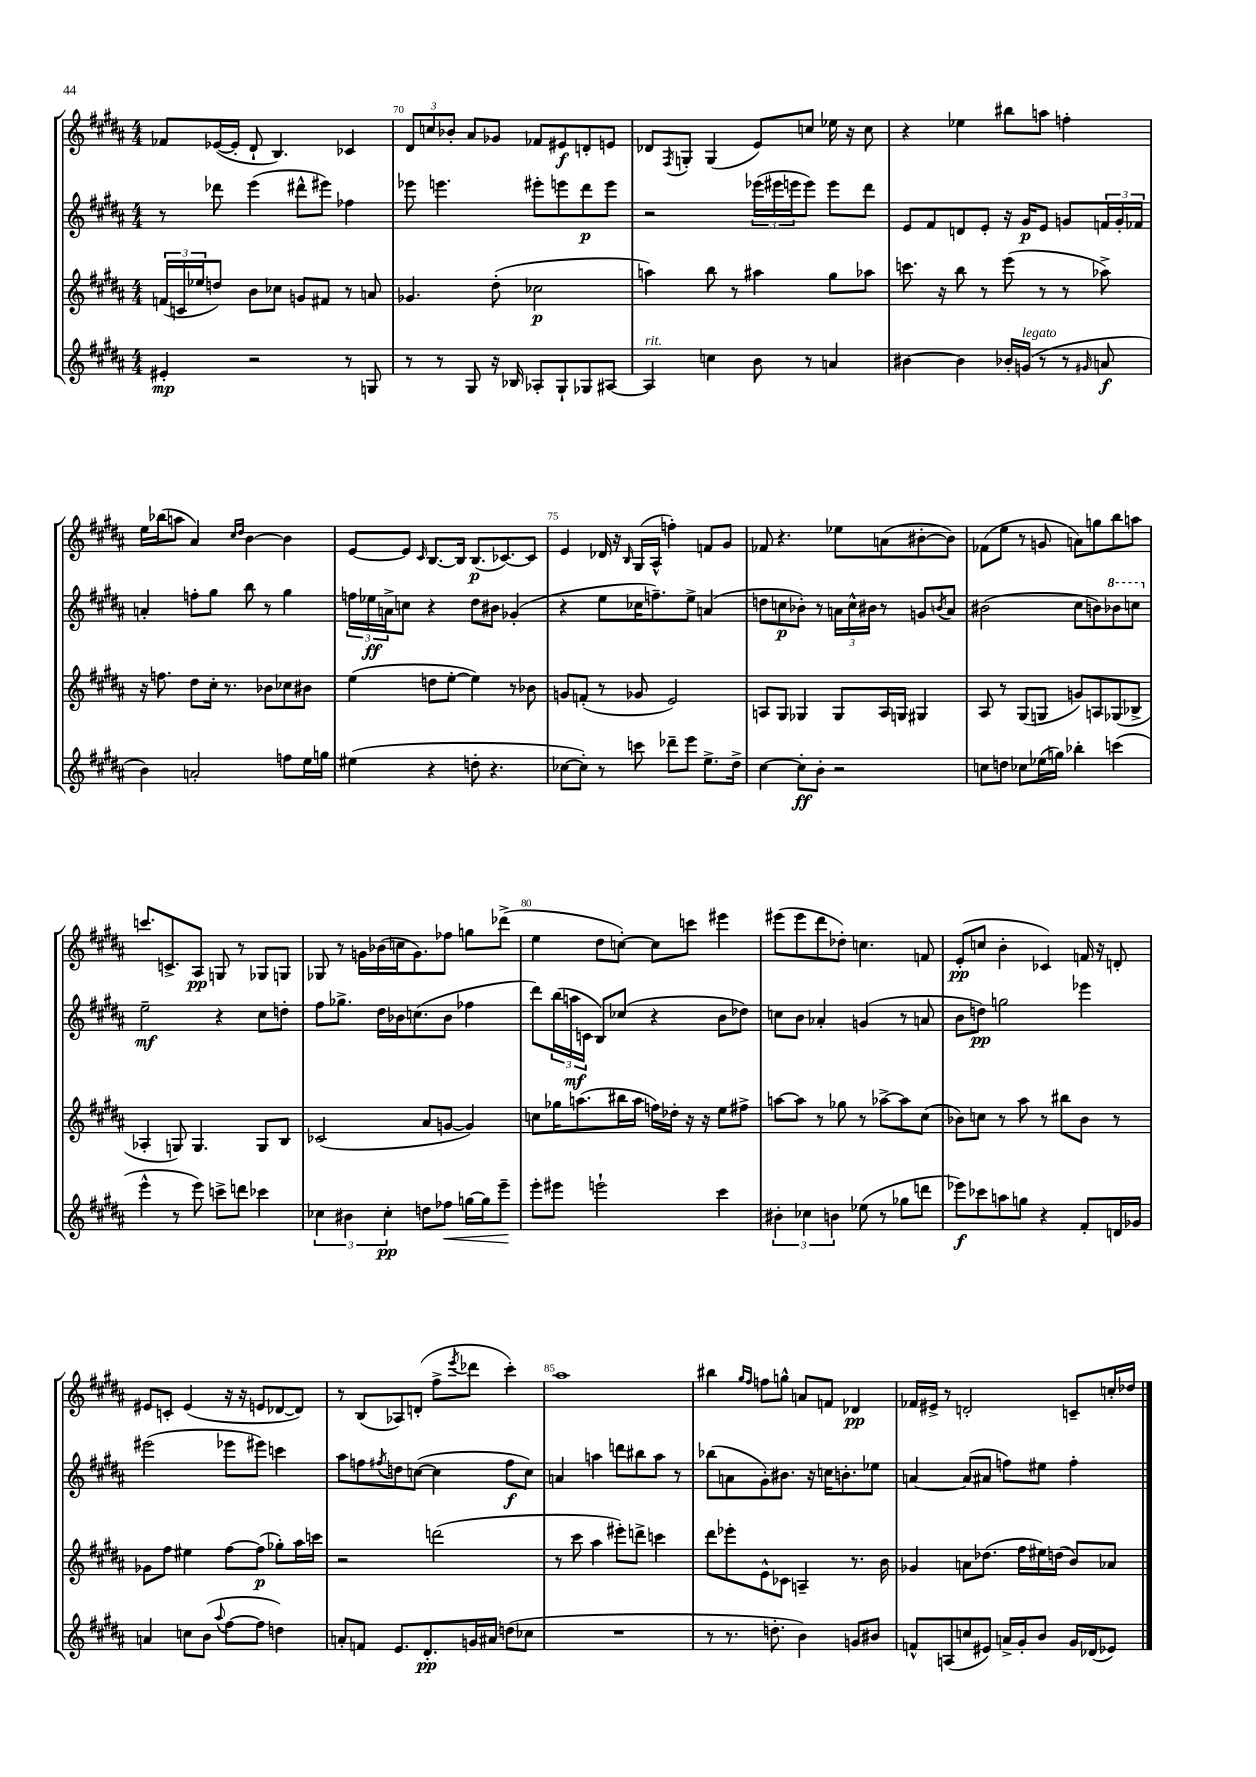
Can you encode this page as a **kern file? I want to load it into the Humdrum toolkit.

**kern	**kern	**kern	**kern
*staff4	*staff3	*staff2	*staff1
*clefG2	*clefG2	*clefG2	*clefG2
*k[f#c#g#d#a#]	*k[f#c#g#d#a#]	*k[f#c#g#d#a#]	*k[f#c#g#d#a#]
*M4/4	*M4/4	*M4/4	*M4/4
4e#'	(24f	8r	8f-
.	24c	.	.
.	24ee-	.	.
.	8dd)	8ddd-	([16e-
.	.	.	16e-']
2r	8b	(4eee	8d#`
.	8cc-	.	4.B)
.	8g	8ddd#^^	.
.	8f#	8eee#)	.
8r	8r	4ff-	4c-
8G	8a	.	.
=	=	=	=
8r	4.g-	8eee-	12d#
.	.	.	12cc
8r	.	4.eee	.
.	.	.	12b-'
8G#	.	.	8a#
16r	(8dd#'	.	8g-
16B-	.	.	.
8A-'	2cc-	8eee#'	8f-
8G#`	.	8eee	8e#
8G-	.	8ddd#	8d'
[8A#	.	8eee	8e
=	=	=	=
4A#]	4aa)	2r	8d-
.	.	.	8qF#
.	.	.	8G'
4cc	8bb	.	(4G
.	8r	.	.
8b	4aa#	(24eee-	8e)
.	.	24eee#	.
.	.	24eee	.
8r	.	8eee)	8cc
4a	8gg#	8eee	16ee-
.	.	.	16r
.	8aa-	8ddd#	8cc
=	=	=	=
[4b#	8.ccc	8e	4r
.	.	8f#	.
.	16r	.	.
4b#]	8bb	8d	4ee-
.	8r	8e'	.
16b-'	(8eee	16r	8bb#
(16g	.	16g#	.
8r	8r	8e	8aa
8r	8r	8g	4ff'
16qqg#	.	.	.
8a	8aa-^)	24f	.
.	.	24g'	.
.	.	24f-	.
=	=	=	=
4b)	16r	4a'	16ee
.	8.ff	.	(16bb-
.	.	.	8aa
2a'	8dd#	8ff'	4a#)
.	16cc#'	8gg#	.
.	8.r	.	.
.	.	.	16qqcc#
.	.	.	16qqdd#
.	.	8bb	[4b
.	8b-	8r	.
8ff	8cc-	4gg#	4b]
16ee	8b#	.	.
16gg	.	.	.
=	=	=	=
(4ee#	(4ee	24ff	[8e
.	.	24ee-	.
.	.	24a^	.
.	.	8cc	8e]
.	.	.	16qqc#
4r	8dd	4r	[8.B
.	[8ee'	.	.
.	.	.	16B]
8dd'	4ee])	8dd#	(8.B
4.r	.	8b#	.
.	.	.	[8.c-)
.	8r	(4g-'	.
.	8b-	.	8c-]
=	=	=	=
[8cc-	8g	4r	4e
8cc-'])	(8f'	.	.
8r	8r	8ee	16d-
.	.	.	16r
.	.	.	16qqB
8ccc	8g-	16cc-	(16G#
.	.	8.ff~)	16A#^^
8ddd-~	2e)	.	4ff')
8eee	.	8ee^	.
8.ee^	.	(4a	8f
.	.	.	8g#
16dd#^	.	.	.
=	=	=	=
[4cc#	8A	8dd	8f-
.	8G#	8cc	4.r
8cc#']	4G-	8b-')	.
8b'	.	8r	.
2r	8G-	24a	8ee-
.	.	24cc^^	.
.	.	24b#	.
.	16A	8r	(8a
.	16G	.	.
.	4G#	8g	[8b#'
.	.	8qb	.
.	.	8a	8b#])
=	=	=	=
8cc	8A#	(2b#	(8f-
8dd	8r	.	8ee
8cc-	(8G#	.	8r
(16ee-	8G	.	8g
16gg)	.	.	.
4bb-'	8g)	8cc#	8a)
.	8A	8b)	8gg
(4ccc	(8G-	8bb-	8bb
.	8B-^	8ccc	8aa
=	=	=	=
4eee^^	4A-'	2ee~	8.ccc
.	.	.	8.c^
8r	8G)	.	.
8eee)	4.G	.	8A#
8ccc^	.	4r	8G
8ddd	.	.	8r
4ccc-	8G	8cc#	8G-
.	8B	8dd'	8G
=	=	=	=
6cc-	(2c-	8ff#	8G-
.	.	8.gg-^	8r
6b#	.	.	.
.	.	.	16g
.	.	16dd#	(16b-
6cc-'	.	.	.
.	.	16b-	16cc
.	.	(8.cc	8.g)
8dd	8a#	.	.
8ff-	[8g	8b-	8ff-
[16gg	4g])	4ff-	8gg
16gg]	.	.	.
8eee~	.	.	(8ddd-^
=	=	=	=
8eee'	8cc	8ddd#)	4ee
8eee#	16gg-	(24bb	.
.	.	24aa	.
.	(8.aa	.	.
.	.	24c	.
2eee`	.	8B)	8dd#
.	16bb#	(8cc-	[8cc')
.	16aa	.	.
.	16ff)	4r	8cc]
.	16dd-'	.	.
.	16r	.	8ccc
.	16r	.	.
4ccc#	8ee	8b	4eee#
.	8ff#^	8dd-)	.
=	=	=	=
6b#'	[8aa	8cc	(8eee#
.	8aa]	8b	8eee#
6cc-	.	.	.
.	8r	4a-'	8ddd#
6b	.	.	.
.	8gg-	.	8dd-')
(8ee-	8r	(4g	4.cc
8r	[8aa-^	.	.
8gg-	8aa-]	8r	.
8ddd	(8cc#	8a	8f
=	=	=	=
8eee-)	8b-)	8b	(8e'
8ccc-	8cc	8dd)	8cc
8aa	8r	2gg	4b'
8gg	8aa#	.	.
4r	8r	.	4c-)
.	8bb#	.	.
8f#'	8b-	4eee-	16f
.	.	.	16r
16d	8r	.	8d'
16g-	.	.	.
=	=	=	=
4a	8g-	(2eee#	8e#
.	8ff#	.	8c'
8cc	4ee#	.	(4e#
(8b	.	.	.
8qqaa#	.	.	.
[8ff#	[8ff#	8eee-	16r
.	.	.	16r
8ff#]	(8ff#]	8eee#)	8e
4dd)	8gg-')	4ccc	[8d-
.	16aa#	.	8d-])
.	16ccc	.	.
=	=	=	=
8a'	2r	8aa#	8r
8f	.	8ff	(8B
.	.	8qff#	.
8.e	.	8dd	8A-)
.	.	([8cc	(8d'
8.d#'	.	.	.
.	(2ddd	4cc]	8ff#^
.	.	.	8qeee
16g	.	.	8ddd-
16a#	.	.	.
(8dd	.	8ff#	4ccc#')
8cc-	.	8cc)	.
=	=	=	=
1r	8r	4a	1aa#
.	8ccc#	.	.
.	4aa#	4aa	.
.	8eee#')	8ddd	.
.	8ddd^	8bb#	.
.	4ccc	8aa	.
.	.	8r	.
=	=	=	=
8r	8ddd#	(8bb-	4bb#
8.r	8eee-'	8a	.
.	.	.	16qqgg#
.	.	.	16qqff#
.	8e^^	8g#')	8ff
8.dd'	.	.	.
.	8c-	8.b#	8gg^^
4b)	4A~	.	8a
.	.	16r	.
.	.	16cc	8f
.	.	8.b'	.
8g	8.r	.	4d-
8b#	.	8ee-	.
.	16b	.	.
=	=	=	=
8f^^	4g-	[4a	16f-
.	.	.	16e#^
(8A	.	.	8r
8cc	8a	(8a]	2d'
8e#)	(8.dd-	8a#	.
16a^	.	8ff)	.
16g#'	16ff#	.	.
8b	16ee#)	8ee#	.
.	(16dd	.	.
16g#	8b)	4ff'	8c~
(16d-	.	.	.
8e-)	8a-	.	16cc'
.	.	.	16dd-
==	==	==	==
*-	*-	*-	*-
